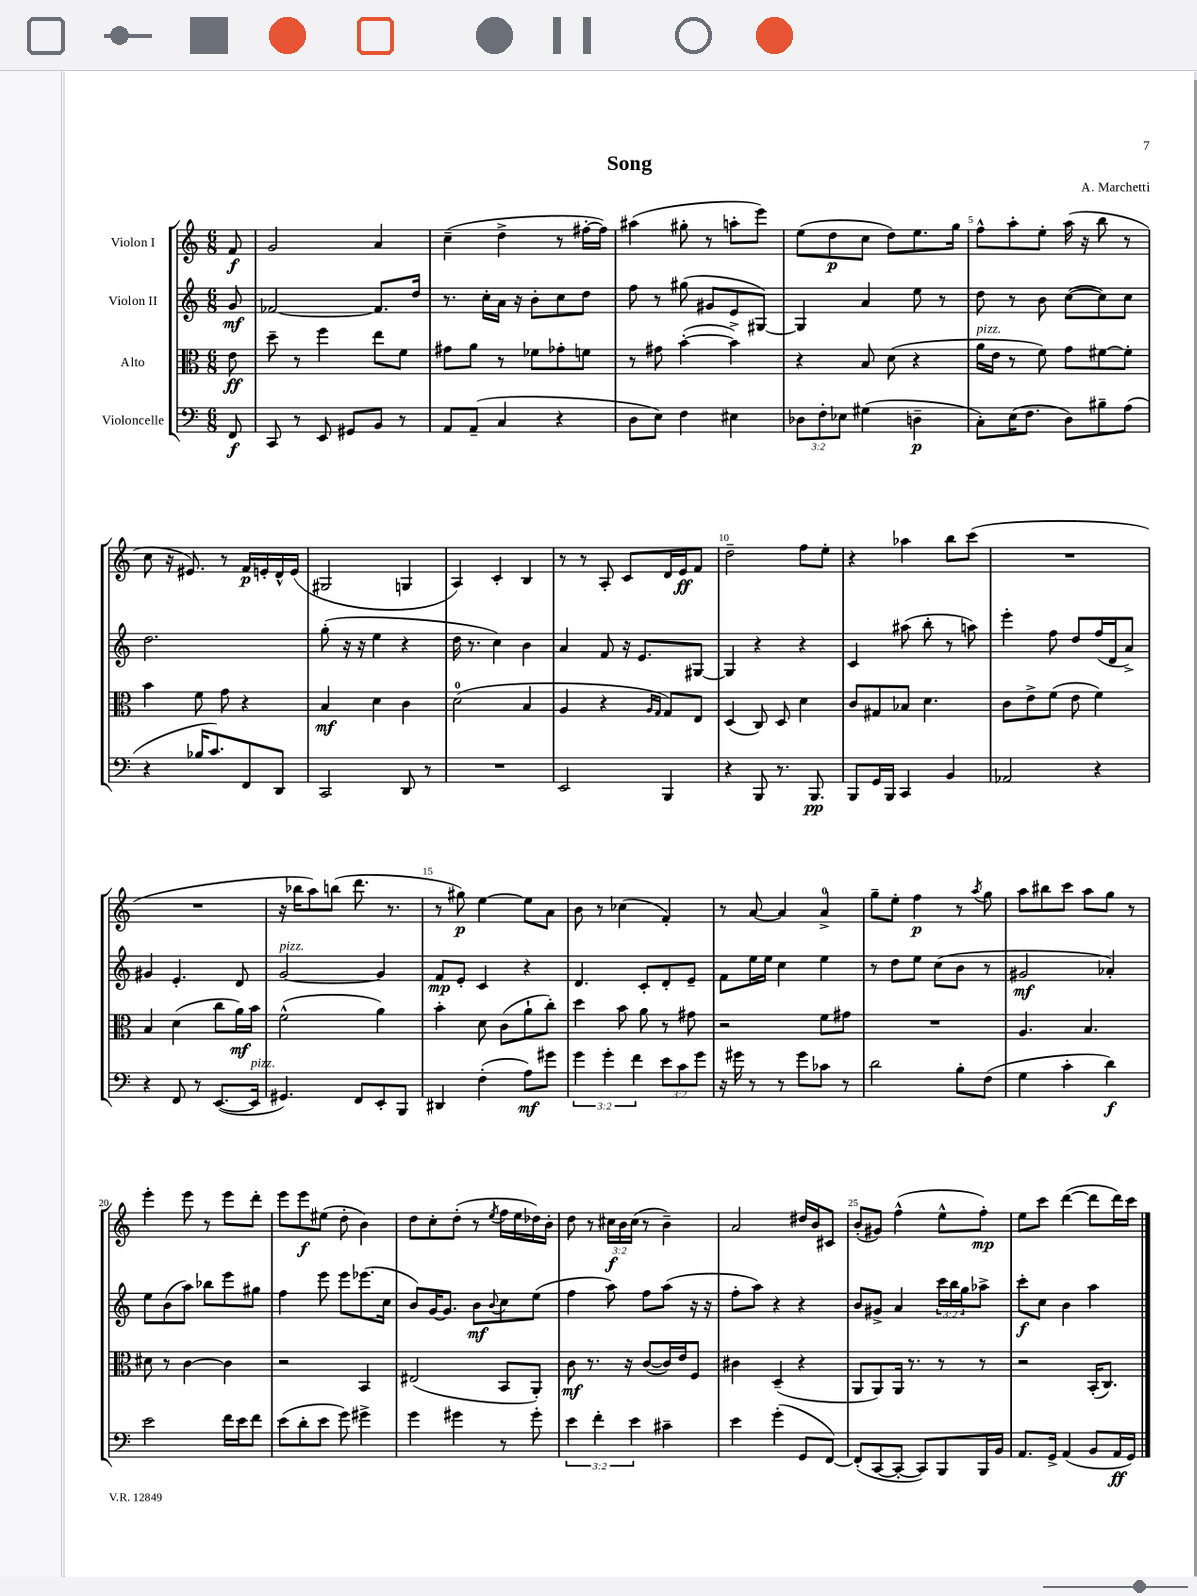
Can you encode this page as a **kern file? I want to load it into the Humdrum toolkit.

**kern	**kern	**kern	**kern
*staff4	*staff3	*staff2	*staff1
*clefF4	*clefC3	*clefG2	*clefG2
*k[]	*k[]	*k[]	*k[]
*M6/8	*M6/8	*M6/8	*M6/8
8FF	8e	8g	8f
=	=	=	=
8CC	8dd~	[2f-	2g
8r	8r	.	.
8EE	4ff	.	.
8GG#	.	.	.
8BB	8ee	8.f-]	4a
8r	8f	.	.
.	.	16dd	.
=	=	=	=
8AA	8g#	8.r	(4cc~
(8AA~	8a	.	.
.	.	16cc'	.
4C	8r	16a	4dd^
.	.	16r	.
.	8f-	8b'	.
4r	8g-'	8cc	8r
.	8f	8dd	[16ff#'
.	.	.	16ff#])
=	=	=	=
8D	8r	8ff	(4aa#
8E)	8g#	8r	.
4F	([4b'	(8gg#	8gg#'
.	.	8g#	8r
4E#	4b^])	8e	8aa'
.	.	[8G#)	8eee)
=	=	=	=
12D-	4r	4G#]	(8ee
12F'	.	.	.
.	.	.	8dd
12E-	.	.	.
(4G#	8B	4a	8cc
.	(8d	.	8dd)
4D~	4r	8ee	8.ee
.	.	8r	.
.	.	.	16gg
=	=	=	=
8C')	16a	8dd	8ff^^
.	16e	.	.
(16E	8r	8r	8aa'
8.F	.	.	.
.	8f)	8b	8ee'
8D)	8g	([8cc	(16aa
.	.	.	16r
8B#~	[8f#	8cc])	8bb
(8A	8f#']	8cc	8r
=	=	=	=
4r	4b	2.dd	8cc
.	.	.	16r
.	.	.	8.e#)
16B-	8f	.	.
8.c)	.	.	.
.	8g	.	8r
8FF	4r	.	16f
.	.	.	16e'
8DD	.	.	16d^^
.	.	.	(16e
=	=	=	=
2CC	4B	(8gg'	2G#
.	.	16r	.
.	.	16r	.
.	4d	4ee	.
8DD	4c	4r	4G
8r	.	.	.
=	=	=	=
2.r	(2d	16dd	4A)
.	.	8.r	.
.	.	4cc)	4c'
.	4B	4b	4B
=	=	=	=
2EE	4A	4a	8r
.	.	.	8r
.	4r	8f	8A'
.	.	16r	8c
.	.	8.e	.
.	16qqA	.	.
.	16qqG	.	.
4BBB	8G)	.	16d
.	.	.	16e
.	8E	[8G#	8f
=	=	=	=
4r	(4D	4G#]	2dd~
8BBB	8C)	4r	.
8.r	8D	.	.
.	4d	4r	8ff
8.BBB	.	.	.
.	.	.	8ee'
=	=	=	=
8BBB	8c	4c	4r
16GG	8G#	.	.
16BBB	.	.	.
4CC	8B-	(8aa#	4aa-
.	4.d	8bb'	.
4BB	.	8r	8bb
.	.	8aa)	(8ccc
=	=	=	=
2AA-	8c	4eee'	2.r
.	8e^	.	.
.	(8f	8ff	.
.	8e	8dd	.
4r	4f)	(16ff	.
.	.	16d	.
.	.	8a^)	.
=	=	=	=
4r	4B	4g#	2.r
8FF	(4d	4.e'	.
8r	.	.	.
([8.EE	8cc	.	.
.	16a)	8d	.
16EE]	16b	.	.
=	=	=	=
4.GG#)	(2f^^	[2g	16r
.	.	.	16bb-
.	.	.	8aa)
.	.	.	(8bb
8FF	.	.	8.ddd
8EE'	4a)	4g]	.
.	.	.	8.r
8BBB	.	.	.
=	=	=	=
4DD#	4b'	8f	8r
.	.	8e'	8gg#)
(4F'	8d	4c	[4ee
.	(8c	.	.
8A)	8a`	4r	8ee]
8g#	8cc')	.	8a
=	=	=	=
6g	4dd	4.d	8b
.	.	.	8r
6g'	.	.	.
.	8b	.	(4cc-
6f	.	.	.
.	8a	8c'	.
12e	8r	8d'	4f')
12c	.	.	.
.	8g#	8e~	.
12g	.	.	.
=	=	=	=
16r	2r	8f	8r
16g#	.	.	.
8r	.	16ee	[8a
.	.	16ee	.
8r	.	4cc	4a]
8g#	.	.	.
8c-	8f	4ee	4a^
8r	8g#	.	.
=	=	=	=
2d	2.r	8r	8gg~
.	.	8dd	8ee'
.	.	8ee	4ff
.	.	(8cc	.
8B'	.	8b	8r
.	.	.	8qaa
(8F	.	8r	8gg
=	=	=	=
4G	4.A	2g#	8aa
.	.	.	8bb#
4c'	.	.	8ccc
.	4.B	.	8aa
4d)	.	4a-')	8gg
.	.	.	8r
=	=	=	=
2e	8d#	8ee	4eee'
.	8r	(8b	.
.	[4c	8aa)	8eee
.	.	8bb-	8r
16f	4c]	8eee	8eee
16e	.	.	.
8f	.	8gg#	8ddd'
=	=	=	=
(8e	2r	4ff	8eee
8d'	.	.	8eee
8e	.	8eee	(8ee#
8g)	.	8eee	8dd'
4g#^	4BB	(8.eee-	4b)
.	.	16cc	.
=	=	=	=
4g	(2E#	8b)	8dd
.	.	[16g	8cc'
.	.	8.g]	.
4g#	.	.	(8dd'
.	.	8b	8r
.	.	8qqb	8qee
8r	8BB	8cc	16ff
.	.	.	16ee
8g#'	8AA')	(8ee	16dd-)
.	.	.	16b'
=	=	=	=
6e	8c	4ff	8dd
.	8.r	.	8r
6f'	.	.	.
.	.	8aa)	24cc#
.	.	.	24b
.	16r	.	.
6e	.	.	(24cc#
.	([8c	8ff	8r
4c#~	16c])	(8aa	4b~)
.	16e	.	.
.	8F	16r	.
.	.	16r	.
=	=	=	=
4e	4c#	8ff'	2a
.	.	8aa)	.
(4g'	(4D~	4r	.
8GG	4r	4r	16dd#
.	.	.	16b
[8FF)	.	.	8c#
=	=	=	=
(8FF']	8AA	8b	(8b'
[8CC	8AA)	8g#^	8g#)
8CC'_	16AA	4a	(4ff^^
.	8.r	.	.
8CC])	.	.	.
8BBB	8r	24ccc	8ee^^
.	.	24bb	.
.	.	24gg	.
16BBB	8r	8aa-^	8ff')
16BB	.	.	.
=	=	=	=
8.AA	2r	8ccc'	8ee
.	.	8cc	8ccc
16GG^	.	.	.
(4AA	.	4b	([4ddd
8BB	(16BB'	4aa	8ddd]
.	8.C)	.	.
16AA	.	.	16ddd)
16GG)	.	.	16ccc
==	==	==	==
*-	*-	*-	*-
